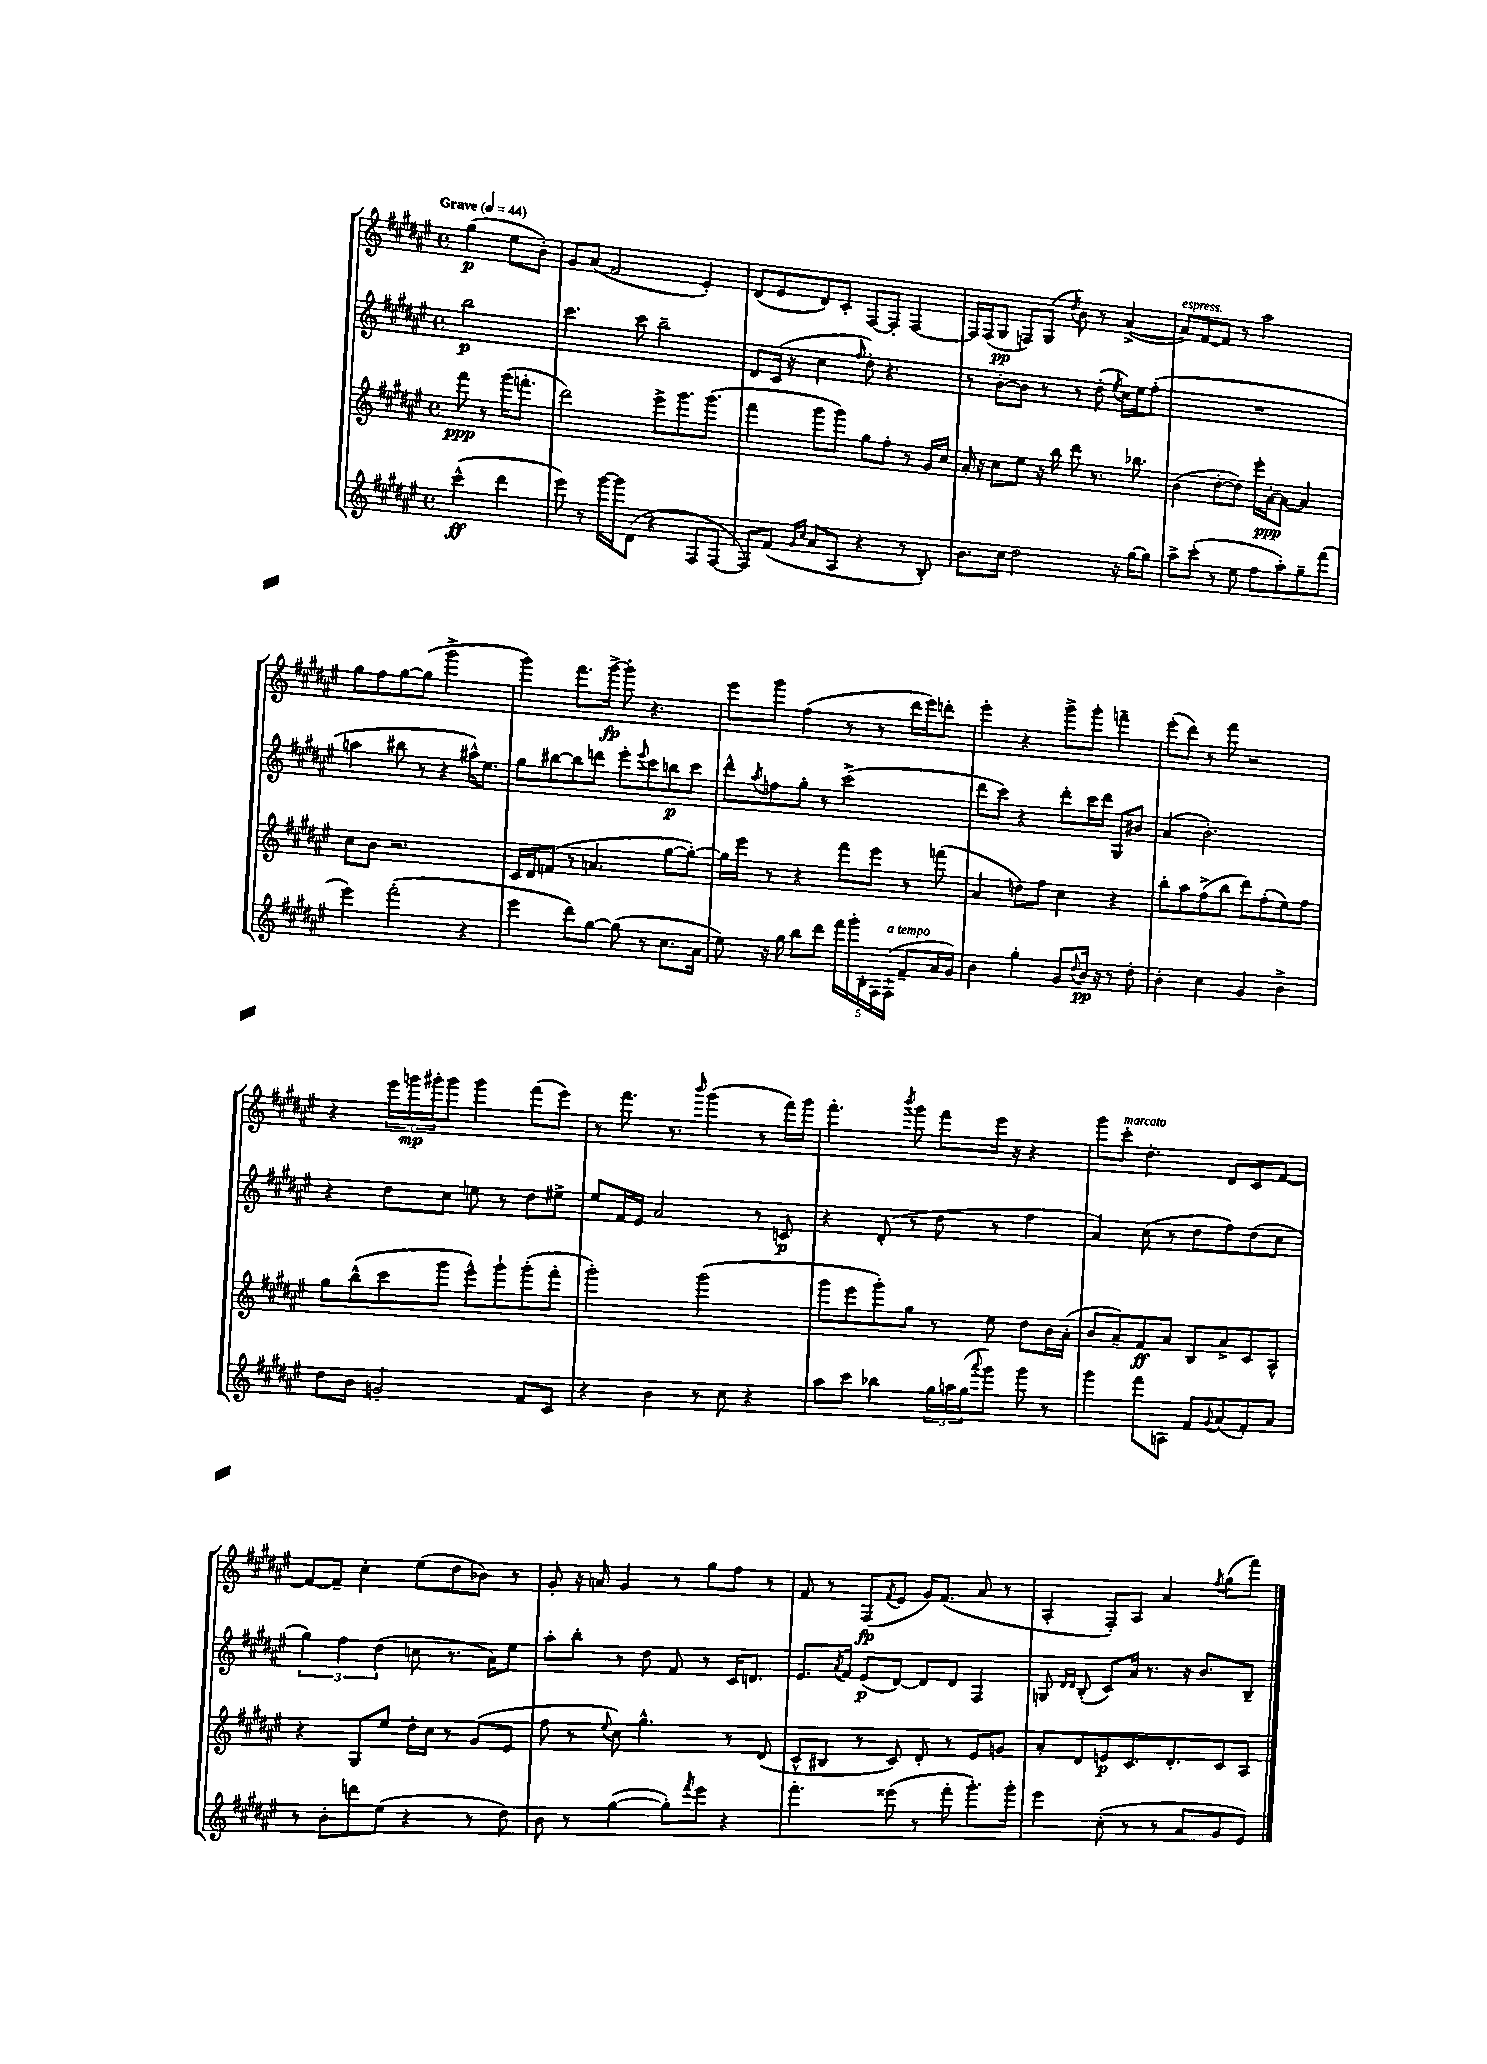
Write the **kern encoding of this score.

**kern	**kern	**kern	**kern
*staff4	*staff3	*staff2	*staff1
*clefG2	*clefG2	*clefG2	*clefG2
*k[f#c#g#d#a#e#]	*k[f#c#g#d#a#e#]	*k[f#c#g#d#a#e#]	*k[f#c#g#d#a#e#]
*M4/4	*M4/4	*M4/4	*M4/4
*met(c)	*met(c)	*met(c)	*met(c)
*MM44	*MM44	*MM44	*MM44
(4ccc#^^	8fff#	2bb	(4gg#
.	8r	.	.
4ddd#	(16ggg#	.	8ee#
.	8.fff'	.	.
.	.	.	8b')
=	=	=	=
8eee#)	2ddd#)	4.ccc#	8g#
8r	.	.	(8a#
[16ggg#	.	.	2f#
16ggg#]	.	.	.
(8d#	.	8ccc#	.
4r	8eee#^	2bb~	.
.	8.ggg#	.	.
8F#	.	.	4e#')
.	(8.ggg#	.	.
[8F#	.	.	.
=	=	=	=
8F#])	4fff#	8d#	(8d#
(8f#	.	(16c#	8e#
.	.	16r	.
16qqg#	.	.	.
16qqcc#	.	.	.
8a#	8ggg#	4cc#	8d#)
8A#	8ggg#)	.	8c#'
.	.	16qqff#	.
4r	8gg#	8dd#')	[8F#
.	8ff#'	4.r	8F#']
8r	8r	.	[4F#
8B')	16g#	.	.
.	16cc#	.	.
=	=	=	=
8.b	16a#'	8r	16F#]
.	16r	.	(16F#
.	8cc#	[8b'	8G#
16cc#	.	.	.
2dd#	8ee#	8b]	8F)
.	16r	8r	(8G#
.	16bb	.	.
.	.	.	8qdd#
.	8ddd#	8r	8b)
.	8.r	(8dd#'	8r
.	.	8qee#	.
16r	.	16cc#)	([4a#^
[16gg#	8.bb-	16ee#	.
8gg#]	.	(8ff#'	.
=	=	=	=
8aa#^	(4b	1r	8a#])
(8ccc#'	.	.	[8f#
8r	[8dd#'	.	8f#]
8ee#	8dd#])	.	8r
8ff#	16eee#'	.	2aa#
.	[16a#'	.	.
8aa#')	8a#_	.	.
8gg#~	4a#]	.	.
(8fff#	.	.	.
=	=	=	=
4eee#)	8cc#	4aa	8gg#
.	8b	.	8ff#
(2fff#'	2.r	8bb#	[8gg#
.	.	8r	(8gg#]
.	.	4r	2ggg#^
4r	.	16aa#^^)	.
.	.	8.ee#	.
=	=	=	=
4eee#	16c#	8gg#	4ggg#)
.	16d#	.	.
.	(8f	[8bb#	.
8ddd#)	8r	8bb#]	8.fff#
[8gg#	4.a	8ddd	.
.	.	.	[16ggg#^
(8gg#]	.	8eee#'	8ggg#']
.	.	8qqeee#	.
8r	.	8ccc#	4.r
8.cc#	[8gg#	8bb	.
.	8gg#'_)	8ccc#	.
16a#	.	.	.
=	=	=	=
8ee#)	16gg#]	8ddd#^^	8eee#
.	16eee#	.	.
.	.	8qaa#	.
16r	8r	8ff	8ggg#
16gg#	.	.	.
8bb	4r	8gg#'	(4ff#
8ddd#	.	8r	.
20fff#	8fff#	(2ccc#^	8r
20ggg#'	.	.	.
20B'	.	.	.
.	8eee#	.	8r
20F#	.	.	.
(20F#`	.	.	.
8f#~	8r	.	16ddd#
.	.	.	16eee#)
16a#	(8fff	.	8ddd'
16g#)	.	.	.
=	=	=	=
4b	4a#	8ddd#	4eee#'
.	.	8ccc#)	.
4gg#'	8dd)	4r	4r
.	8ff#	.	.
8g#	4cc#	8ddd#'	8ggg#^
8qqdd#	.	.	.
16b	.	16ccc#	8ggg#'
16r	.	16ddd#	.
8r	4r	8G#	4fff~
8dd#'	.	8b#	.
=	=	=	=
4b'	8bb'	(4a#	(8eee#'
.	8aa#	.	8ddd#)
4cc#	(8ff#^	2.b')	8r
.	8bb	.	8fff#
4g#	8ddd#)	.	2r
.	(8ff#'	.	.
4b^	8ee#)	.	.
.	8ff#	.	.
=	=	=	=
8dd#	8gg#	4r	4r
8b	(8bb^^	.	.
2g'	8ccc#	8dd#	24eee#
.	.	.	24ggg
.	.	.	24ggg#'
.	8ggg#	8cc#	8ggg#
.	8eee#^^)	8ee	4ggg#
.	8ggg#`	8r	.
8f#	(8ggg#'	8dd#	(8fff#
8c#	8fff#'	8ee#^	8eee#)
=	=	=	=
4r	2ggg#')	8ee#	8r
.	.	16f#	8.fff#
.	.	16e#	.
4b	.	2a#	.
.	.	.	8.r
.	.	.	16qqbbb
8r	(2ggg#	.	(4ggg#
8cc#	.	.	.
4r	.	8r	8r
.	.	8c	16fff#)
.	.	.	16ggg#
=	=	=	=
8aa#	8ggg#	4r	4.fff#'
8ccc#	8eee#	.	.
4bb-	8ggg#')	(8d#'	.
.	.	.	8qbbb
.	8gg#	8r	8ggg#
24gg#	8r	8dd#	8fff#
24aa	.	.	.
(24gg#	.	.	.
8qqaaa#	.	.	.
8ggg#)	8ee#	8r	16eee#
.	.	.	16r
8ggg#	8dd#	4ff#	4r
8r	16b	.	.
.	(16a#'	.	.
=	=	=	=
4ggg#	8b	4a#)	8ggg#
.	8a#~)	.	8ccc#'
8fff#	8f#	(8cc#	4.dd#'
8A	8a#	8r	.
8f#	8B	8dd#	.
8qqg#	.	.	.
(8a#	8a#^	8ff#)	8d#
8f#')	8c#	(8dd#	8c#
8a#	8A#^^	8cc#	[8f#
=	=	=	=
8r	4r	6gg#)	8f#_
8b'	.	.	8f#~]
.	.	6ff#	.
8ddd	8G#	.	4cc#'
.	.	(6dd#	.
(8ee#	8ee#	.	.
4r	16dd#'	8cc	(8ee#
.	16cc#	.	.
.	8r	8.r	8dd#
8r	(8g#	.	8b-)
.	.	16a#)	.
8dd#)	8e#	8ee#	8r
=	=	=	=
8b	8ff#	8aa#'	8g#'
8r	8r	8bb'	16r
.	.	.	16a
.	8qqee#	.	.
([4gg#	8cc#)	8r	4g#
.	4.gg#^^	8dd#	.
8gg#'])	.	8f#	8r
8qfff#	.	.	.
8eee#	.	8r	8gg#
4r	8r	16c#	8ff#
.	.	8.d	.
.	(8d#	.	8r
=	=	=	=
4.fff#'	8c#^^	8.e#	8f#
.	8B#	.	8r
.	.	8qa#	.
.	.	16f#	.
.	8r	(8e#	(8F#
.	.	.	8qf#
(8eee##	8c#)	[8d#)	8e#
8r	8d#'	8d#]	16g#)
.	.	.	(8.f#
8fff#'	8r	8d#	.
8.ggg#')	8e#	4F#	8a#
.	8g	.	8r
16ggg#'	.	.	.
=	=	=	=
4eee#	8a#'	8G	4A#'
.	.	16qqd#	.
.	.	16qqd#	.
.	8d#	(8B'	.
(8cc#'	8e	8c#)	8F#')
8r	8.c#	16a#	8A#
.	.	8.r	.
8r	.	.	4a#
.	8.d#'	.	.
8a#	.	16r	.
.	.	8.b	.
.	.	.	8qff#
8g#	8c#	.	(8gg#
8e#)	8A#	8B~	8fff#)
==	==	==	==
*-	*-	*-	*-
